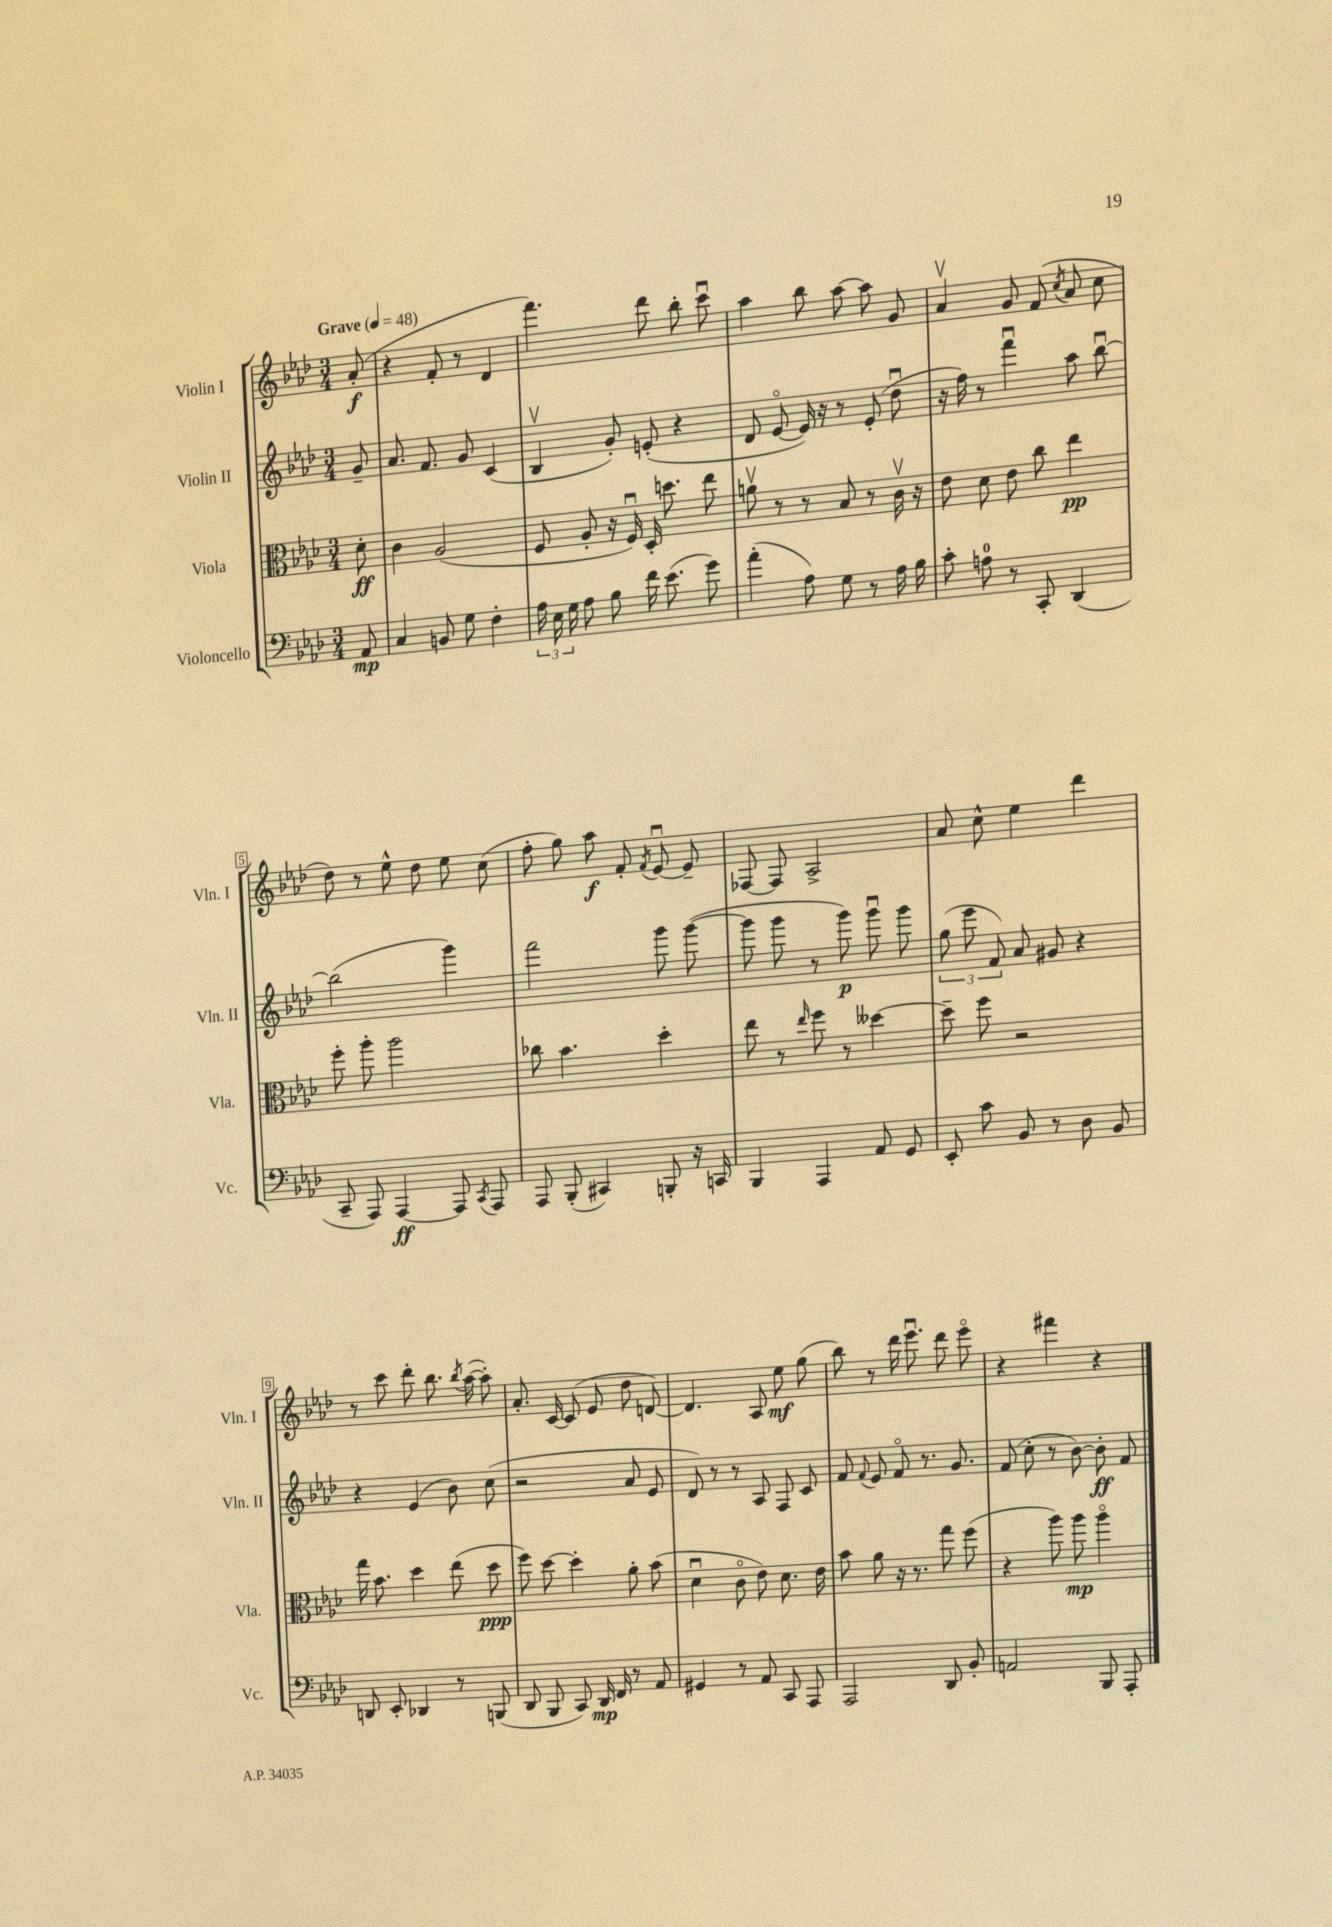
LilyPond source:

<<
\new StaffGroup <<
\new Staff = "s0" \with { instrumentName = "Violin I" shortInstrumentName = "Vln. I" } {
    \clef treble \key aes \major \numericTimeSignature \time 3/4 \partial 8 \tempo "Grave" 4 = 48
    \autoBeamOff aes'8-.\f( |
    r4 f'8-. r8 des'4 |
    f'''4.) des'''8 bes''8-. c'''8\downbow |
    aes''4 bes''8 aes''8~ aes''8 g'8 |
    aes'4\upbow g'8 f'8( \acciaccatura { c''8 } aes'8 c''8 |
    des''8) r8 ees''8-^ des''8 ees''8 c''8( |
    f''8-. g''8) aes''8\f f'8-. \acciaccatura { f'8 } ees'8~\downbow ees'8-- |
    fes8~ fes8 aes2-> |
    aes'8 c''8-^ ees''4 des'''4 |
    r8 c'''8 des'''8-. bes''8. \acciaccatura { bes''8 } aes''16~( aes''8-.) |
    aes'8.-. c'16~ c'8( ees'8 des''8 d'8~) |
    d'4. aes8 ees''8\mf g''8( |
    bes''8) r8 des'''16 ees'''8.\downbow des'''8 ees'''8\flageolet |
    r4 fis'''4 r4 \bar "|." |
}
\new Staff = "s1" \with { instrumentName = "Violin II" shortInstrumentName = "Vln. II" } {
    \clef treble \key aes \major \numericTimeSignature \time 3/4 \partial 8
    \autoBeamOff g'8-- |
    aes'8. f'8. g'8 c'4( |
    bes4\upbow g'8-.) e'8-.( r4 |
    des'8 ees'8~\flageolet ees'16) r16 r8 ees'8-.( des''8\downbow |
    r16 f''16) r8 f'''4\downbow aes''8 bes''8~\downbow |
    bes''2( g'''4) |
    f'''2 g'''8 g'''8~( |
    g'''8 g'''8 r8 g'''8\p) g'''8\downbow g'''8 |
    \tuplet 3/2 { g''8( ees'''8 f'8) } aes'8 gis'8 r4 |
    r4 ees'4( bes'8) c''8( |
    r2 aes'8 ees'8 |
    des'8) r8 r8 aes8 f8 c'8 |
    f'8 \appoggiatura { f'8 } ees'8 f'8\flageolet r8. g'8. |
    f'8( c''8-. r8 bes'8~) bes'8-.\ff f'8 \bar "|." |
}
\new Staff = "s2" \with { instrumentName = "Viola" shortInstrumentName = "Vla." } {
    \clef alto \key aes \major \numericTimeSignature \time 3/4 \partial 8
    \autoBeamOff des'8-.\ff |
    c'4 aes2( |
    f8 aes8-. r16 f16\downbow) des16-. d''8. ees''8 |
    a'8\upbow r8 r8 bes8 r8 c'16\upbow r16 |
    ees'8 des'8 ees'8 c''8 ees''4\pp |
    f''8-. aes''8-. aes''2 |
    ces''8 bes'4. des''4-. |
    ees''8 r8 \grace { ees''16 } f''8 r8 deses''4~ |
    deses''8-- f''8 r2 |
    g''16 bes'8. des''4 ees''8( des''8\ppp |
    f''8) des''8~ des''4-. aes'8-. bes'8( |
    des'4\downbow c'8\flageolet ees'8) des'8. ees'16 |
    bes'8 aes'8 r16 r8. g''8 f''8( |
    r4 aes''8) aes''8\mp aes''4\flageolet \bar "|." |
}
\new Staff = "s3" \with { instrumentName = "Violoncello" shortInstrumentName = "Vc." } {
    \clef bass \key aes \major \numericTimeSignature \time 3/4 \partial 8
    \autoBeamOff aes,8\mp |
    c4 b,8 g8 f4-. |
    \tuplet 3/2 { aes16 ees16 g16 } aes8 bes8 f'16 ees'8.( g'8) |
    aes'4-.( aes8) g8 r8 aes16 bes16 |
    c'8-. a8-0 r8 c,8-. des,4( |
    c,8-- aes,,8) aes,,4~\ff aes,,8 \acciaccatura { c,8 } aes,,8 |
    aes,,8 bes,,8-.( cis,4) b,,8-. r16 c,16 |
    bes,,4 aes,,4 aes,8 g,8 |
    ees,8-. c'8 bes,8 r8 des8 bes,8 |
    d,8 ees,8-. des,4 r8 b,,8( |
    des,8 bes,,8 c,8) des,16\mp f,16 r8 aes,8 |
    gis,4 r8 aes,8 c,8 aes,,8 |
    aes,,2 des,8 bes,8-. |
    a,2 bes,,8 aes,,8-. \bar "|." |
}
>>
>>
\layout { \context { \Score \override BarNumber.stencil = #(make-stencil-boxer 0.1 0.3 ly:text-interface::print) } }
